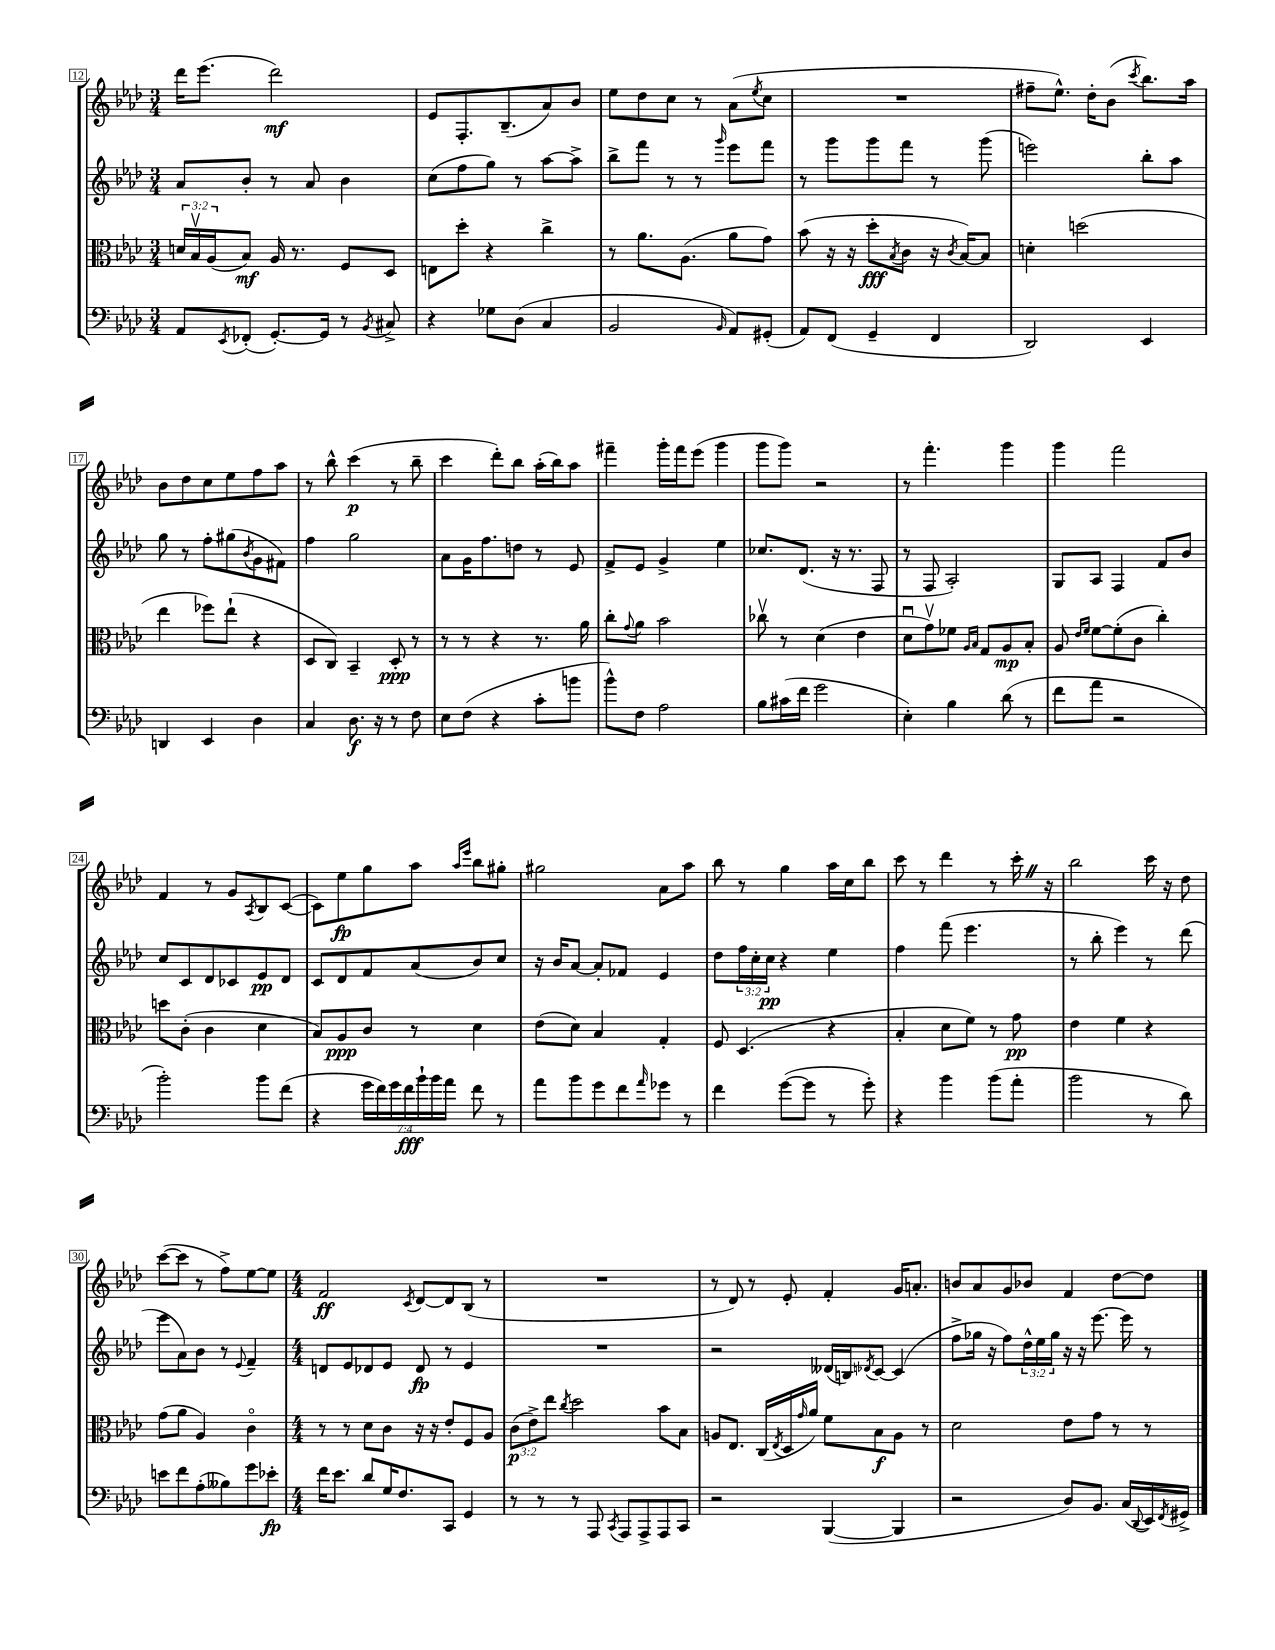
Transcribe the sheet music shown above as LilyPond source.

<<
\new StaffGroup <<
\new Staff = "s0" {
    \clef treble \key aes \major \numericTimeSignature \time 3/4
    des'''16 ees'''8.( des'''2\mf) |
    ees'8 f8.-. bes8.--( aes'8) bes'8 |
    ees''8 des''8 c''8 r8 aes'8( \acciaccatura { ees''8 } c''8 |
    R2. |
    fis''8-- ees''8.-^) des''16-. bes'8( \acciaccatura { c'''8 } bes''8.) aes''16 |
    bes'8 des''8 c''8 ees''8 f''8 aes''8 |
    r8 bes''8-^ c'''4\p( r8 bes''8-- |
    c'''4 des'''8-.) bes''8 aes''16-.( bes''16) aes''8 |
    fis'''4-- g'''16-. fis'''16 ees'''8( g'''4 |
    g'''8 g'''8) r2 |
    r8 f'''4.-. g'''4 |
    g'''4 f'''2 |
    f'4 r8 g'8 \acciaccatura { aes8 } bes8 c'8~( |
    c'8) ees''8\fp g''8 aes''8 \grace { aes''16 ees'''16 } bes''8 gis''8-. |
    gis''2 aes'8 aes''8 |
    bes''8 r8 g''4 aes''16 c''16 bes''8 |
    c'''8 r8 des'''4 r8 c'''16-. \once \override BreathingSign.text = \markup { \musicglyph "scripts.caesura.straight" } \breathe r16 |
    bes''2 c'''16 r16 des''8 |
    c'''8~( c'''8 r8 f''8->) ees''8~ ees''8 |
    \numericTimeSignature \time 4/4 f'2\ff \acciaccatura { c'8 } des'8~ des'8 bes8( r8 |
    R1 |
    r8 des'8) r8 ees'8-. f'4-. g'16 a'8.-. |
    b'8 aes'8 g'8 bes'8 f'4 des''8~ des''8 \bar "|." |
}
\new Staff = "s1" {
    \clef treble \key aes \major \numericTimeSignature \time 3/4 \override Staff.TupletNumber.text = #tuplet-number::calc-fraction-text
    aes'8 bes'8-. r8 aes'8 bes'4 |
    c''8( f''8 g''8) r8 aes''8~ aes''8-> |
    bes''8-> f'''8 r8 r8 \grace { g'''16 } ees'''8 f'''8 |
    r8 g'''8 g'''8 f'''8 r8 g'''8( |
    e'''2) bes''8-. aes''8 |
    g''8 r8 f''8-. gis''8( \acciaccatura { bes'8 } g'8 fis'8) |
    f''4 g''2 |
    aes'8 g'16 f''8. d''8 r8 ees'8 |
    f'8-> ees'8 g'4-> ees''4 |
    ces''8. des'8.( r16 r8. f8 |
    r8 f8 aes2-.) |
    g8 aes8 f4 f'8 bes'8 |
    c''8 c'8 des'8 ces'8 ees'8\pp des'8 |
    c'8 des'8 f'8 aes'8( bes'8) c''8 |
    r16 bes'16 aes'8~ aes'8-. fes'8 ees'4 |
    des''8 \tuplet 3/2 { f''16 c''16-. c''16\pp } r4 ees''4 |
    f''4 f'''8( ees'''4. |
    r8 bes''8-. ees'''4) r8 des'''8( |
    ees'''8 aes'8) bes'8 r8 \appoggiatura { ees'8 } f'4-- |
    \numericTimeSignature \time 4/4 d'8 ees'8 des'8 ees'8 des'8\fp r8 ees'4 |
    R1 |
    r2 deses'16( b16) \acciaccatura { des'8 } c'8~ c'4( |
    f''8-> ges''16 r16 f''8) \tuplet 3/2 { des''16-^ ees''16 ges''16 } r16 r16 ees'''8.~ ees'''16 r8 \bar "|." |
}
\new Staff = "s2" {
    \clef alto \key aes \major \numericTimeSignature \time 3/4 \override Staff.TupletNumber.text = #tuplet-number::calc-fraction-text
    \tuplet 3/2 { d'16 bes16\upbow aes16( } bes8\mf) aes16 r8. f8 des8 |
    e8 des''8-. r4 c''4-> |
    r8 aes'8. aes8.( aes'8 g'8) |
    bes'8( r16 r16 des''8-.\fff \acciaccatura { bes8 } c'8 r16 \acciaccatura { c'8 } bes16~) bes8 |
    d'4-. d''2( |
    ees''4 fes''8) ees''8-!( r4 |
    des8 c8) bes,4-- des8-.\ppp r8 |
    r8 r8 r4 r8. aes'16 |
    c''8-. \appoggiatura { g'8 } aes'8 bes'2 |
    ces''8\upbow r8 des'4( ees'4 |
    des'8\downbow g'8\upbow) fes'8 \grace { aes16 bes16 } g8 aes8\mp bes8-. |
    aes8 \grace { ees'16 f'16 } f'8~ f'8-.( c'8 c''4-.) |
    d''8 c'8-.( c'4 des'4 |
    bes8) aes8\ppp c'8 r8 des'4 |
    ees'8( des'8) bes4 g4-. |
    f8 des4.( r4 |
    bes4-. des'8 f'8) r8 g'8\pp |
    ees'4 f'4 r4 |
    g'8( aes'8 aes4) c'4\flageolet |
    \numericTimeSignature \time 4/4 r8 r8 des'8 c'8 r16 r16 ees'8-. f8 aes8 |
    \tuplet 3/2 { c'8\p( ees'8->) ees''8 } \acciaccatura { c''8 } des''2 bes'8 bes8 |
    a8 ees8. c16( \acciaccatura { ees8 } des16 \grace { g'16 } aes'16) f'8 bes8\f a8 r8 |
    des'2 ees'8 g'8 r8 r8 \bar "|." |
}
\new Staff = "s3" {
    \clef bass \key aes \major \numericTimeSignature \time 3/4 \override Staff.TupletNumber.text = #tuplet-number::calc-fraction-text
    aes,8 \acciaccatura { ees,8 } fes,8-.( g,8.~-.) g,16 r8 \acciaccatura { bes,8 } cis8-> |
    r4 ges8 des8( c4 |
    bes,2 \grace { bes,16 } aes,8) gis,8-.( |
    aes,8) f,8( g,4-- f,4 |
    des,2) ees,4 |
    d,4 ees,4 des4 |
    c4 des8.\f r16 r8 f8 |
    ees8 f8( r4 c'8-. b'8 |
    bes'8-^) f8 aes2 |
    bes8 cis'16( f'16 g'2 |
    ees4-.) bes4 des'8( r8 |
    f'8 aes'8 r2 |
    bes'2-.) bes'8 f'8( |
    r4 \tuplet 7/4 { g'16 f'16) g'16 f'16\fff bes'16-! bes'16 aes'16 } f'8 r8 |
    aes'8 bes'8 g'8 f'8 \grace { aes'16 } ges'8 r8 |
    f'4 g'8~( g'8 r8 g'8-.) |
    r4 bes'4 bes'8( aes'8-. |
    bes'2 r8 des'8) |
    e'8 f'8 aes8-.( beses8) g'8 ees'8-.\fp |
    \numericTimeSignature \time 4/4 f'16 ees'8. des'8 g16 f8. c,8 g,4 |
    r8 r8 r8 aes,,8 \acciaccatura { c,8 } aes,,8 aes,,8-> aes,,8 c,8 |
    r2 bes,,4~( bes,,4 |
    r2 des8) bes,8. c16( \appoggiatura { des,8 } ees,16) \acciaccatura { f,8 } gis,16-> \bar "|." |
}
>>
>>
\layout { \context { \Score currentBarNumber = #12 \override BarNumber.stencil = #(make-stencil-boxer 0.1 0.3 ly:text-interface::print) } }
